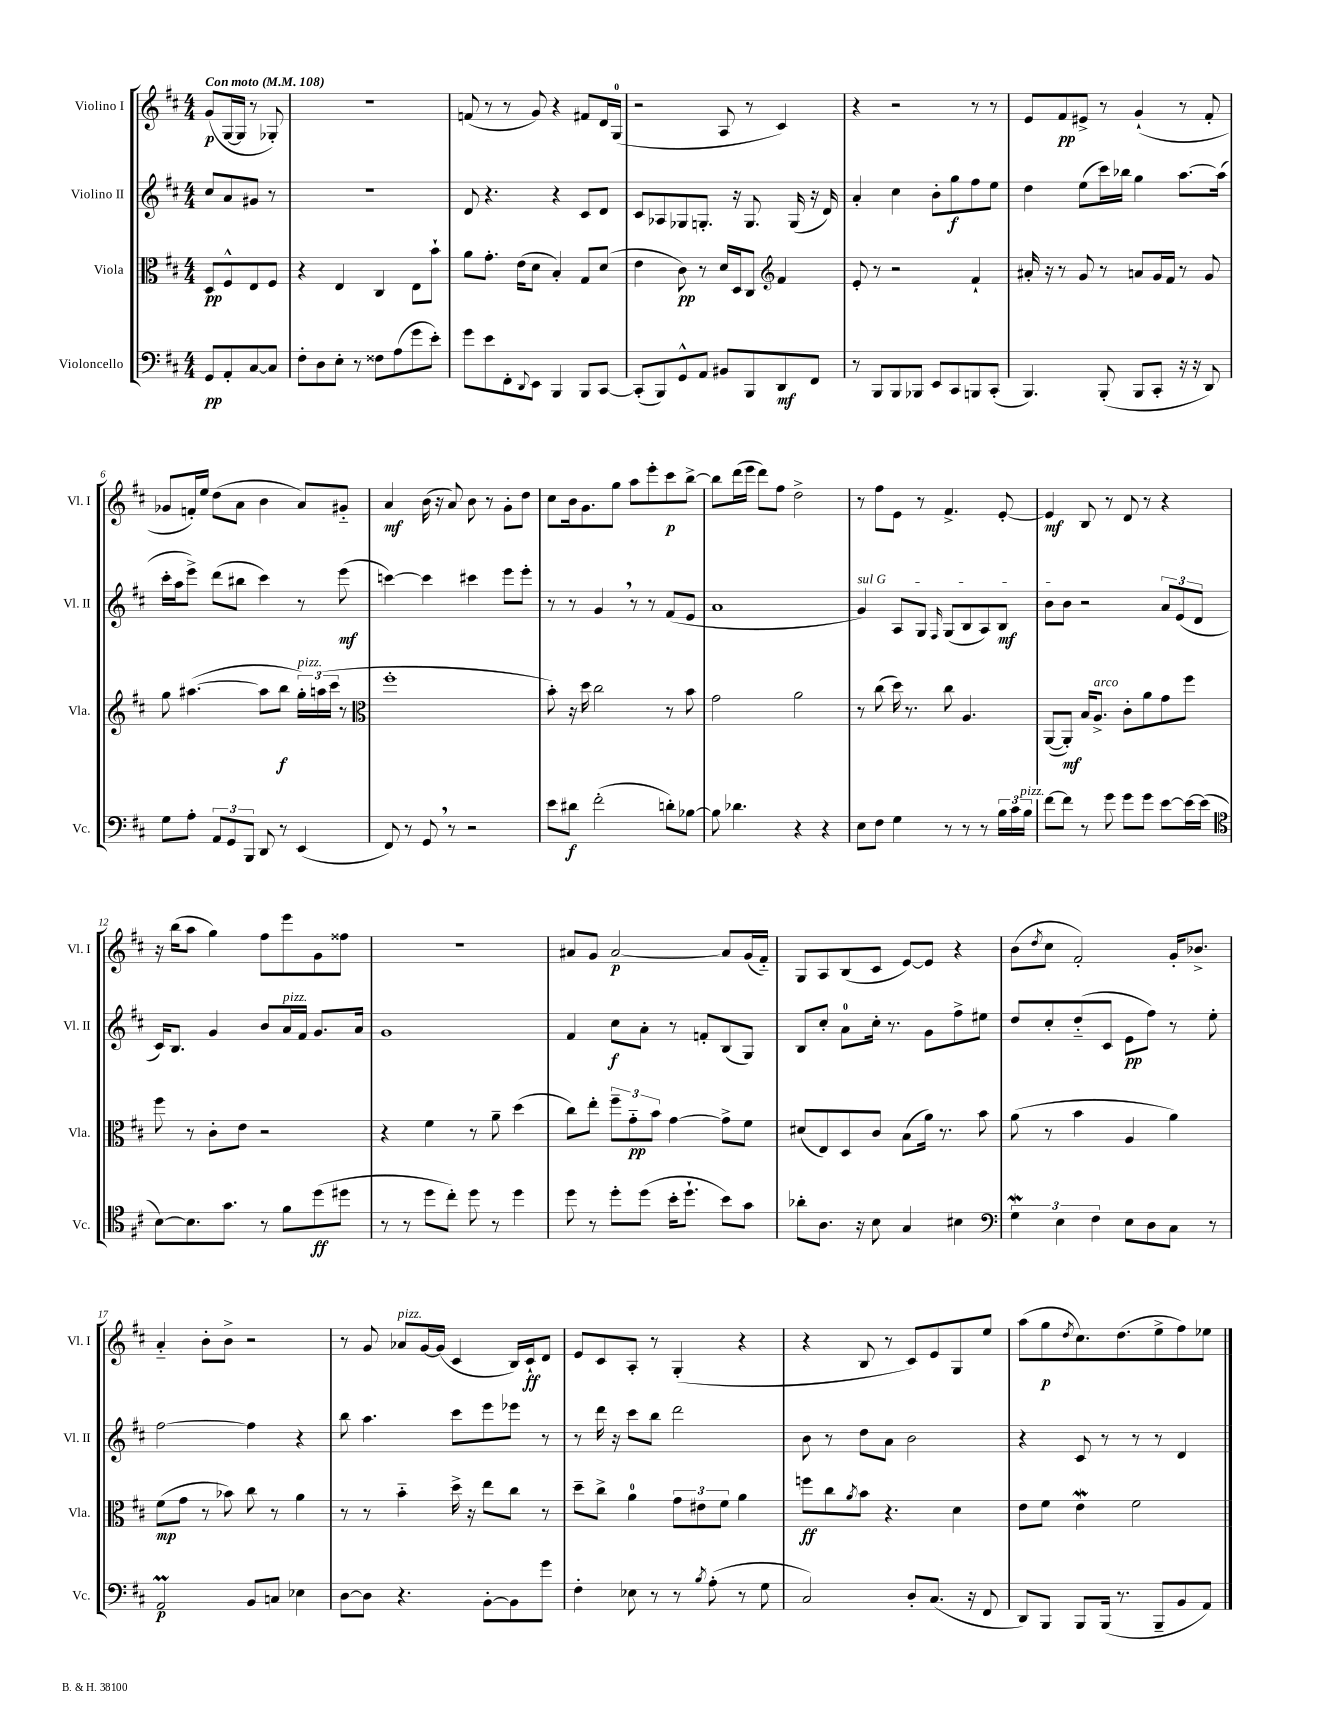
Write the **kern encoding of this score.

**kern	**kern	**kern	**kern
*staff4	*staff3	*staff2	*staff1
*clefF4	*clefC3	*clefG2	*clefG2
*k[f#c#]	*k[f#c#]	*k[f#c#]	*k[f#c#]
*M4/4	*M4/4	*M4/4	*M4/4
*MM108	*MM108	*MM108	*MM108
8GG/L	8D/L	8cc#/L	(8g/L
8AA'/	8F#^^/	8a/	[16G/L
.	.	.	16G/]JJ
[8C#/	8E/	8g#/J	8r
8C#/]J	8F#/J	8r	8G-'/)
=	=	=	=
8F#'\L	4r	1r	1r
8D\	.	.	.
8E'\J	4E/	.	.
8r	.	.	.
8F##\L	4C#/	.	.
(8A\	.	.	.
8g\	8E\L	.	.
8e'\J)	8b`\J	.	.
=	=	=	=
8g\L	8a\L	8d/	(8f/
8e\	8.g'\J	4.r	8r
8FF#'\	.	.	8r
.	(16e\LK	.	.
8qqDD/	.	.	.
8EE\J	8d\J	.	8g/)
4BBB/	4B'/)	4r	4r
8BBB/L	8G/L	8c#/L	8f#/L
[8CC#/J	(8d/J	8d/J	16d/L
.	.	.	(16G/JJ
=	=	=	=
(8CC#'/]L	4e\	8c#/L	2r
8BBB/)	.	8A-/	.
8GG^^/	8c#\)	8G-/	.
8AA/J	8r	8.G'/J	.
8BB#/L	16d/LL	.	8A/
.	16D/J	16r	.
8BBB/	8C#/J	8.G/	8r
*	*clefG2	*	*
8DD/	4f#/	.	4c#/)
.	.	(16G/	.
8FF#/J	.	16r	.
.	.	16d/)	.
=	=	=	=
8r	8e'/	4a'/	4r
8BBB/L	8r	.	.
8BBB/	2r	4cc#\	2r
8BBB-/J	.	.	.
8EE/L	.	8b'\L	.
8CC#/	.	8gg\	.
8BBB/	4f#`/	8ff#\	8r
(8CC#'/J	.	8ee\J	8r
=	=	=	=
4.BBB/)	16a#'/	4dd\	8e/L
.	16r	.	.
.	8r	.	8f#/
.	8g/	(8ee\L	8e#^/J
(8BBB'/	8r	16ccc#\L)	8r
.	.	16bb-\JJ	.
8BBB/L	8a/L	4gg\	(4g`/
8CC#'/J	16g/L	.	.
.	16f#/JJ	.	.
16r	8r	[8.aa\L	8r
16r	.	.	.
8DD/)	8g/	.	8f#'/
.	.	(16aa\]Jk	.
=	=	=	=
8G\L	8gg\	16ccc#'\LL	8g-/L
.	.	16aa\J	.
8A'\J	([4.aa#\	8eee^\J)	16f'/L)
.	.	.	16ee/JJ
12AA/L	.	(8ddd\L	(8dd\L
12GG/	.	.	.
.	.	8bb#\J	8a\J
12BBB/J	.	.	.
8DD/	8aa#\]L	4ccc#\)	4b\
8r	8bb\J	.	.
(4EE/	24gg'\LL)	8r	8a/L)
.	(24aa\	.	.
.	24ccc#\JJ	.	.
.	8r	(8eee\	8g#'~/J
=	=	=	=
*	*clefC3	*	*
8FF#/)	1ff#'	[4ccc\)	4a/
8r	.	.	.
8GG/	.	4ccc\]	(16b\
.	.	.	16r
8r	.	.	8a/)
2r	.	4ccc#\	8b\
.	.	.	8r
.	.	8eee\L	8g'\L
.	.	8eee'\J	8dd\J
=	=	=	=
8e\L	8b'\)	8r	8cc#\L
8d#\J	16r	8r	16b\k
.	16dd\	.	8.g\
(2f#'\	2cc#\	4g/	.
.	.	.	8gg\J
.	.	8r	8aa\L
.	.	8r	8eee'\
8d'\L)	8r	(8f#/L	8ccc#\
[8B-\J	8b\	8e/J	[8bb^\J
=	=	=	=
8B-\]	2g\	1a	8bb\]L
4.d-\	.	.	(16ddd\L
.	.	.	16eee\JJ
.	.	.	8ddd\L)
.	.	.	8ff#\J
4r	2a\	.	2dd^\
4r	.	.	.
=	=	=	=
8E\L	8r	4g/)	8r
8F#\J	(8cc#\	.	8ff#\L
4G\	16dd\)	8A/L	8e\J
.	8.r	.	.
.	.	8G/J	8r
.	.	16qqF#/	.
8r	8cc#\	(8G/L	4.f#^/
8r	4.A/	8B/	.
8r	.	8A/)	.
24B\LL	.	8B/J	[8e'/
24c#\	.	.	.
24B\JJ	.	.	.
=	=	=	=
[8f#\L	([8AA/L	8b\L	4e/]
8f#\]J	8AA'/]J)	8b\J	.
8r	16B/LK	2r	8B/
.	8.A^/J	.	.
8g\	.	.	8r
8g\L	8c#'\L	.	8d/
8g\J	8a\	.	8r
[8e\L	8g\	12a/L	4r
.	.	(12e/	.
16e\_L	8ff#\J	.	.
.	.	12d/J	.
(16e\]JJ	.	.	.
=	=	=	=
*clefC4	*	*	*
[8B\L)	8ff#\	16c#/LK)	16r
.	.	8.B/J	(16bb\LK
8.B\]	8r	.	8aa\J
.	8c#'\L	4g/	4gg\)
8.g\J	.	.	.
.	8e\J	.	.
8r	2r	8b/L	8ff#\L
8f#\L	.	16a/L	8eee\
.	.	16f#/JJ	.
(8dd\	.	8.g/L	8g\
8dd#\J	.	.	8ff##\J
.	.	16a/Jk	.
=	=	=	=
8r	4r	1g	1r
8r	.	.	.
8dd\L	4f#\	.	.
8cc#'\J)	.	.	.
8dd\	8r	.	.
8r	8a~\	.	.
4dd\	(4dd\	.	.
=	=	=	=
8dd\	8cc#\L)	4f#/	8a#/L
8r	8ee'\J	.	8g/J
8dd'\L	12ff#~\L	8cc#\L	[2a#/
.	12g'~\	.	.
(8dd\J	.	8a'\J	.
.	12b\J	.	.
16b'\LK	[4g\	8r	.
8.dd`\J	.	.	.
.	.	8f'/L	.
8b\L)	8g^\]L	(8B/	8a#/]L
8g\J	8f#\J	8G/J)	(16g/L
.	.	.	16f#'~/JJ)
=	=	=	=
8a-'\L	(8d#/L	8B/L	8G/L
8.A\J	8E/)	8cc#'/J	8A/
.	8D/	8a\L	(8B/
16r	.	.	.
8B\	8c#/J	16cc#'\Jk	8c#/J
.	.	8.r	.
4G/	(8B\L	.	[8e/L)
.	16a\Jk)	8g\L	8e/]J
.	8.r	.	.
4B#\	.	8ff#^\	4r
.	8b\	8ee#\J	.
=	=	=	=
*clefF4	*	*	*
6G\	(8a\	8dd/L	(8b\L
.	.	.	8qdd/
.	8r	8cc#'/	8cc#\J
6E\	.	.	.
.	4b\	(8dd'~/	2f#'/)
6F#\	.	.	.
.	.	8c#/J	.
8E\L	4A/	8e\L	.
8D\	.	8ff#\J)	.
8C#\J	4a\)	8r	16g'/LK
.	.	.	8.b-^/J
8r	.	8ee'\	.
=	=	=	=
2AA/	(8f#\L	[2ff#\	4a'~/
.	8g\J	.	.
.	8r	.	8b'\L
.	8b-\)	.	8b^\J
8BB/L	8cc#\	4ff#\]	2r
8C/J	8r	.	.
4E-\	4a\	4r	.
=	=	=	=
[8D\L	8r	8bb\	8r
8D\]J	8r	4.aa\	8g/
4.r	4b'~\	.	8a-/L
.	.	.	[16g/L
.	.	.	(16g/]JJ
.	16dd^\	8ccc#\L	4c#/
.	16r	.	.
[8BB'\L	8ee\L	8eee\	.
8BB\]	8cc#\J	8eee-\J	16B/LL)
.	.	.	16c#`/J
8g\J	8r	8r	8d/J
=	=	=	=
4F#'\	8dd~\L	8r	8e/L
.	8cc#^\J	16ddd\	8c#/
.	.	16r	.
8E-\	4a\	8ccc#\L	8A'/J
8r	.	8bb\J	8r
8r	12g\L	2ddd\	(4G'/
.	12e#\	.	.
8qB/	.	.	.
(8A'\	.	.	.
.	12f#\J	.	.
8r	4a\	.	4r
8G\	.	.	.
=	=	=	=
2C#/)	8ff\L	8b\	4r
.	8cc#\	8r	.
.	8qa/	.	.
.	8b\J	8dd\L	8B/
.	4.r	8a\J	8r
8D'/L	.	2b\	8c#/L)
(8.C#/J	.	.	8e/
.	4d\	.	8G/
16r	.	.	.
8FF#/	.	.	8ee/J
=	=	=	=
8DD/L)	8e\L	4r	(8aa\L
8BBB/J	8f#\J	.	8gg\
.	.	.	8qdd/
8BBB/L	4e\	8c#/	8.cc#\)
(16BBB/Jk	.	8r	.
8.r	.	.	(8.dd\
.	2f#\	8r	.
8BBB~/L	.	8r	8ee^\
8BB/	.	4d/	8ff#\)
8AA/J)	.	.	8ee-\J
==	==	==	==
*-	*-	*-	*-
